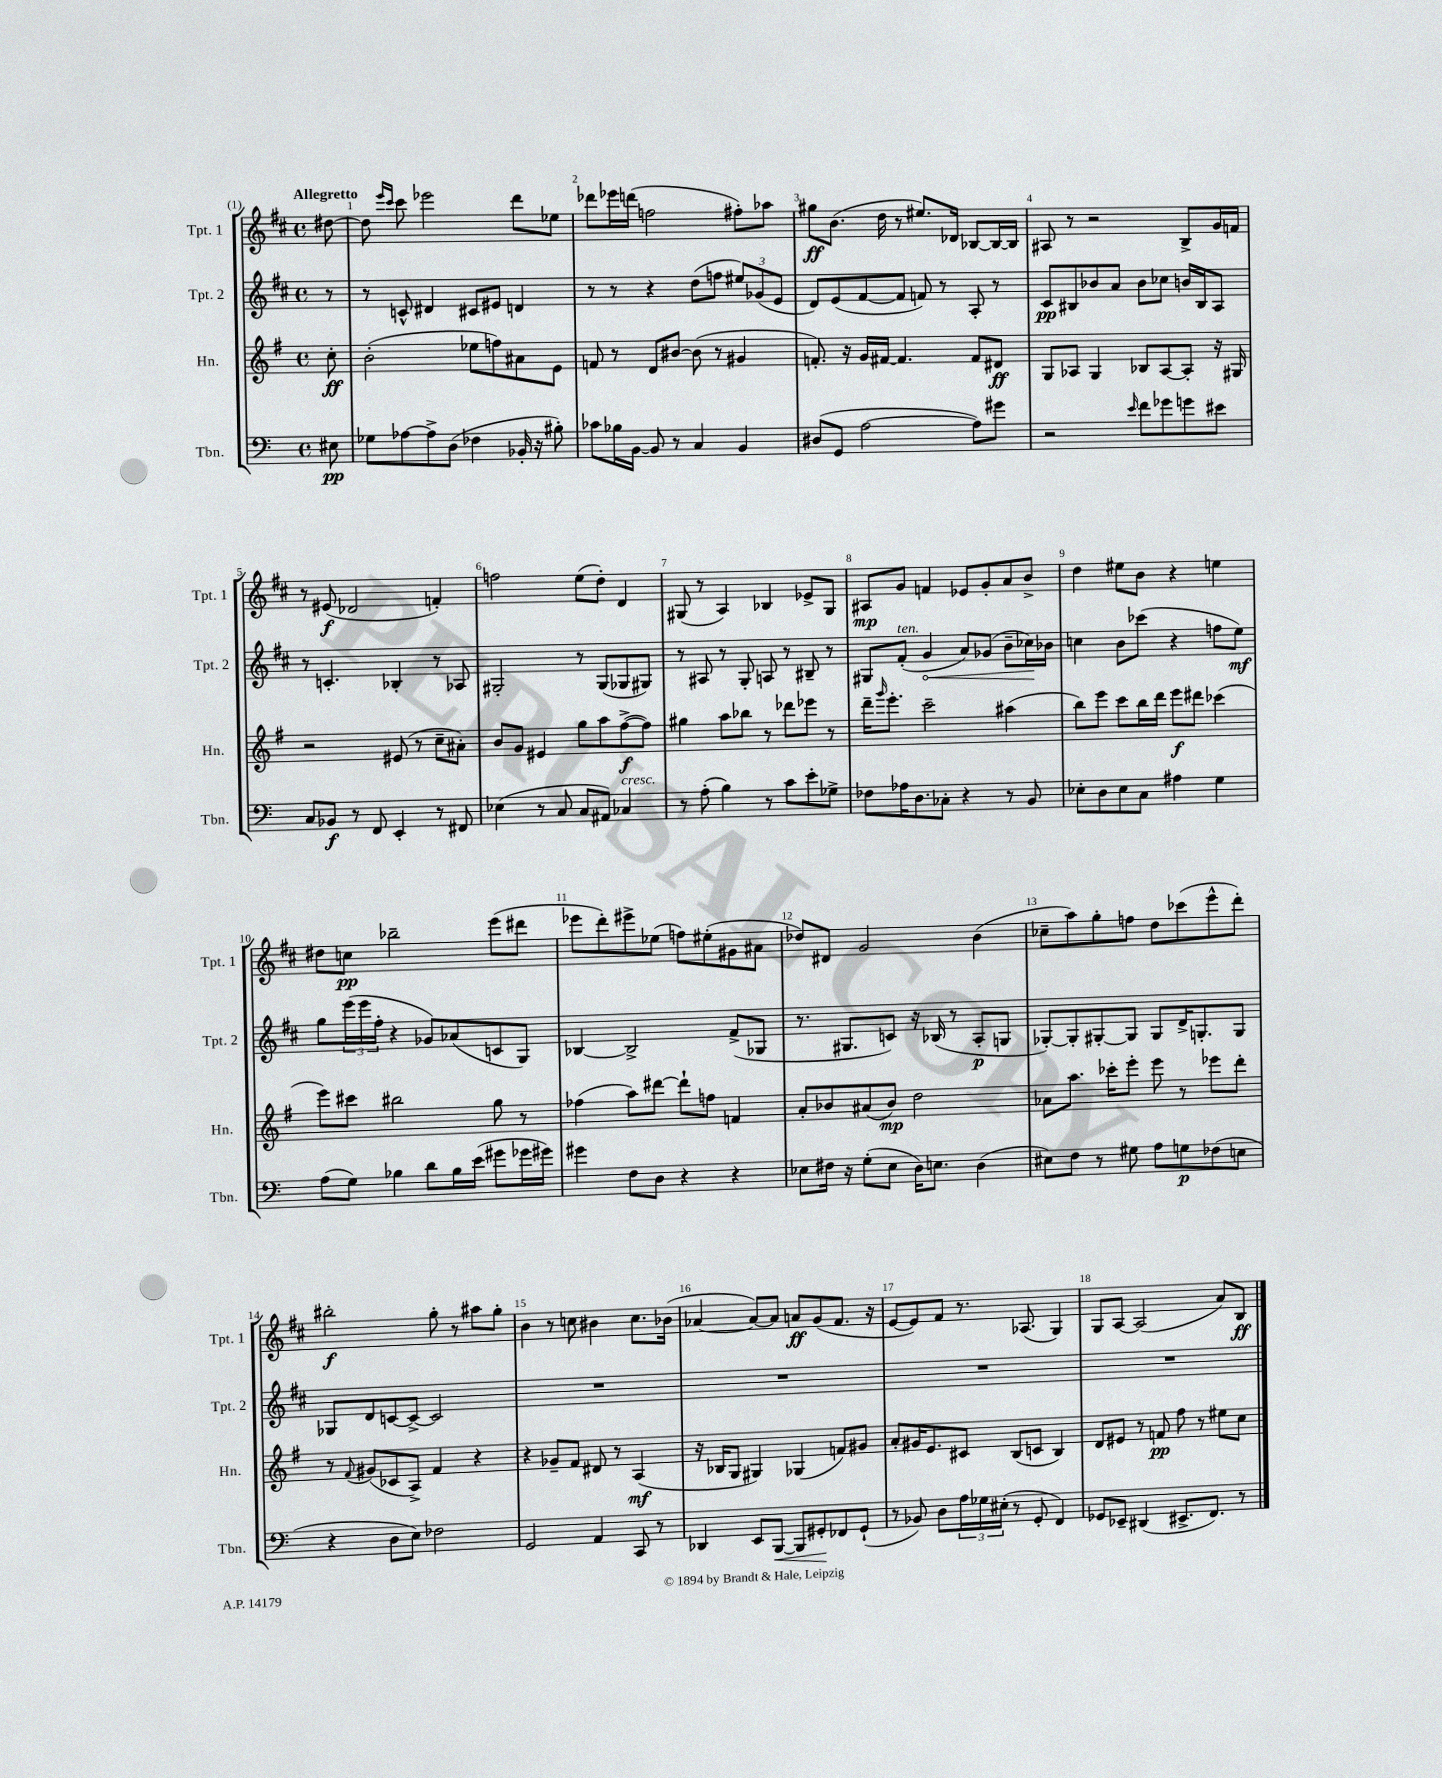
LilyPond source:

<<
\new StaffGroup <<
\new Staff = "s0" \with { instrumentName = "Tpt. 1" shortInstrumentName = "Tpt. 1" } {
    \clef treble \key d \major \defaultTimeSignature \time 4/4 \partial 8 \tempo "Allegretto"
    dis''8~ |
    dis''8 \grace { e'''16 cis'''16 } cis'''8 ees'''2 d'''8 ees''8 |
    des'''8 ees'''16 d'''16( f''2 fis''8-.) aes''8 |
    gis''8\ff b'8.( d''16 r8 eis''8.) des'16 bes8~ bes16~ bes16 |
    ais8 r8 r2 b8-> g'16 f'16 |
    r8 eis'8\f( des'2 f'4-.) |
    f''2 e''8( d''8-.) d'4 |
    gis8( r8 a4) bes4 ees'8-> gis8 |
    ais8\mp g'8 f'4 ees'8 g'8-. a'8 b'8-> |
    d''4 eis''8 b'8 r4 e''4 |
    dis''8 c''8\pp bes''2-- e'''8( dis'''8 |
    ees'''8 d'''8-.) eis'''8-> ees''8( f''8) eis''8-.( gis'8 ais'8 |
    des''8) dis'8 g'2 b'4( |
    ces''8-- a''8) g''8-. f''8 d''8 ces'''8( e'''8-^ d'''8-.) |
    bis''2-.\f g''8-. r8 ais''8 g''8-. |
    b'4 r8 c''8 bis'4 c''8. bes'16( |
    aes'4~ aes'8~) aes'8 a'8\ff g'8( fis'8. r16 |
    e'8~ e'8) fis'8 r8. aes8.( g4) |
    g8 a8~ a2( a'8) b8\ff \bar "|." |
}
\new Staff = "s1" \with { instrumentName = "Tpt. 2" shortInstrumentName = "Tpt. 2" } {
    \clef treble \key d \major \defaultTimeSignature \time 4/4 \partial 8
    r8 |
    r8 c'8-^ dis'4 cis'8 eis'8 d'4 |
    r8 r8 r4 d''8( f''8 \tuplet 3/2 { eis''8) ges'8( e'8 } |
    d'8) e'8( fis'8~ fis'8 f'8) r8 a8-. r8 |
    cis'8\pp bis8 bes'8 a'8 bes'8 ces''8 b'16 bis16 a8 |
    r8 c'4.-. bes4-. r8 aes8 |
    gis2-. r8 gis8( ges8 gis8) |
    r8 ais8 r8 g8-. a8 r8 bis8-- r8 |
    gis8 fis'8-.^\markup { \italic "ten." }( \once \override Hairpin.circled-tip = ##t g'4\< a'8) ges'8( b'8-- ces''16\!) bes'16 |
    c''4 b'8 ces'''8( r4 f''8 e''8\mf) |
    g''8 \tuplet 3/2 { e'''16( e'''16 fis''16-. } r4 ges'8) aes'8( c'8 g8) |
    bes4~ bes2-> fis'8->( ges8 |
    r8. gis8. c'8) r16 bes16( r8 a8-.\p g8 |
    ges8~-.) ges8-. gis8~-. gis8 gis8 d'16-> g8.-. g8 |
    ges8 d'8 c'8~ c'8~-> c'2 |
    R1 |
    R1 |
    R1 |
    R1 \bar "|." |
}
\new Staff = "s2" \with { instrumentName = "Hn." shortInstrumentName = "Hn." } {
    \clef treble \key g \major \defaultTimeSignature \time 4/4 \partial 8
    c''8-.\ff |
    b'2-.( ees''8 f''8) ais'8 e'8 |
    f'8 r8 d'8 bis'8~ bis'8( r8 gis'4 |
    f'8.-.) r16 g'16 fis'16~ fis'4. fis'8 dis'8\ff |
    g8 aes8 g4 bes8 aes8~ aes8-. r16 gis16 |
    r2 eis'8( r8 c''8-- ais'8-.) |
    b'8 g'8 eis'4 g''8 a''8 fis''8~->\f( fis''8) |
    gis''4 a''8 bes''8 r8 des'''8 ees'''8 r8 |
    d'''16-- \grace { g'''16 } e'''8.-. c'''2-- ais''4( |
    b''8) e'''8 c'''8 b''16 d'''16 e'''8\f dis'''8 ces'''4( |
    e'''8) cis'''8 bis''2 g''8 r8 |
    fes''4( a''8) dis'''8~ dis'''8-! f''8 f'4 |
    a'8-. bes'8 ais'8( bes'8\mp) d''2 |
    aes'8 a''8. ces'''16-. e'''8-. e'''8 r8 ees'''8 d'''8-. |
    r8 \appoggiatura { fis'8 } gis'8( ces'8 a8->) fis'4 r4 |
    r4 ges'8-- fis'8 dis'8 r8 a4\mf( |
    r16 bes16 g8 gis4) ges4( f'8) gis'8 |
    a'8-. gis'16 e'8. cis'8 b8( c'8 b4) |
    d'8 eis'8 r8 f'8\pp fis''8 r8 eis''8 c''8 \bar "|." |
}
\new Staff = "s3" \with { instrumentName = "Tbn." shortInstrumentName = "Tbn." } {
    \clef bass \key c \major \defaultTimeSignature \time 4/4 \partial 8
    eis8\pp |
    ges8 aes8~ aes8-> d8( fes4 bes,16-. r16 bis8-.) |
    ces'8 bes16 b,16~ b,8 r8 c4 b,4 |
    dis8( g,8 a2~ a8) gis'8 |
    r2 \grace { e'16 } f'8 ges'8 g'8 eis'8 |
    c8 bes,8\f r8 f,8 e,4-. r8 fis,8 |
    ees4( r8 c8 c8 ais,8) ces4^\markup { \italic "cresc." } |
    r8 a8-.( b4) r8 c'8 e'8-. ges8-> |
    fes8 aes16 d8. ces8-. r4 r8 b,8 |
    ees8-. d8 ees8 c8 ais4 g4 |
    a8( g8) bes4 d'8 bes16 e'16( gis'8 ges'16 gis'16) |
    gis'4 f8 d8 r4 r4 |
    ees8 fis16 r16 g8-.( ees8 d16) e8. d4( |
    eis8) f8 r8 gis8 a8 g8\p fes8( e8 |
    r4 d8 e8) fes2 |
    g,2 a,4 c,8 r8 |
    des,4 e,8 b,,8~\< b,,8 gis,8-.\! fes,8 gis,8-!( |
    r8 bes,8) d8 \tuplet 3/2 { a16 ges16 eis16-.( } r8 g,8-. f,4) |
    ges,8 ees,8-- dis,4( eis,8.-> f,8.) r8 \bar "|." |
}
>>
>>
\layout { \context { \Score \override BarNumber.break-visibility = ##(#f #t #t) barNumberVisibility = #all-bar-numbers-visible } }
